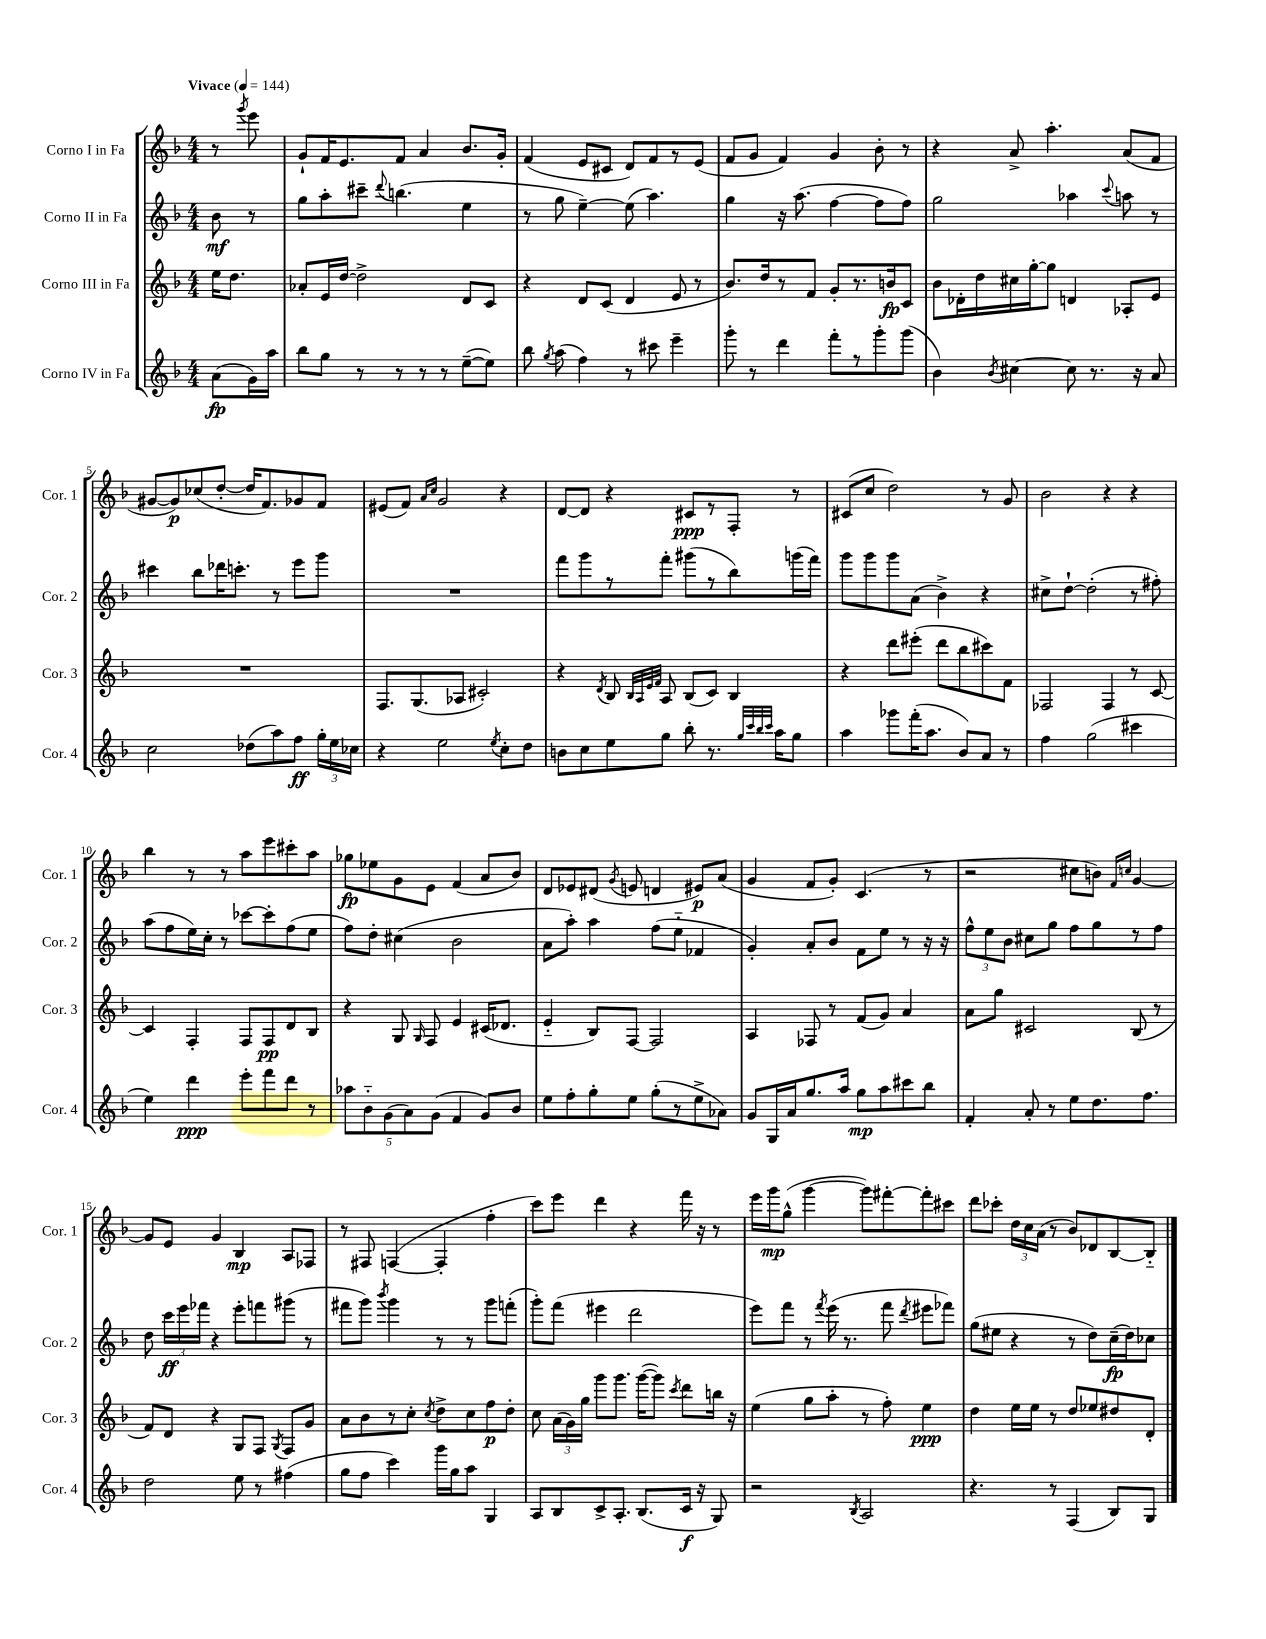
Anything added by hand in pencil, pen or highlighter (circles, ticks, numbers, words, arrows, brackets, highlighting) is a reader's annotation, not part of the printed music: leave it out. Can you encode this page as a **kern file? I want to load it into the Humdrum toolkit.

**kern	**kern	**kern	**kern
*staff4	*staff3	*staff2	*staff1
*clefG2	*clefG2	*clefG2	*clefG2
*k[b-]	*k[b-]	*k[b-]	*k[b-]
*M4/4	*M4/4	*M4/4	*M4/4
*MM144	*MM144	*MM144	*MM144
(8a\L	16ee\LK	8b-\	8r
.	8.dd\J	.	.
.	.	.	8qggg/
16g\L)	.	8r	8eee\
16aa\JJ	.	.	.
=	=	=	=
8bb-\L	8a-'/L	8gg\L	8g`/L
8gg\J	16e/L	8aa'\	16f/K
.	[16dd/JJ	.	8.e/
8r	2dd^\]	8ccc#~\J	.
.	.	8qqddd/	.
8r	.	(4.bb\	8f/J
8r	.	.	4a/
8r	.	.	.
([8ee~\L	8d/L	4ee\	8.b-/L
8ee\]J)	8c/J	.	.
.	.	.	16g'/Jk
=	=	=	=
8bb-\	4r	8r	(4f/
8qgg/	.	.	.
(8aa\	.	8gg\	.
4ff\)	8d/L	[4ee~\)	8e/L
.	(8c/J	.	8c#/J
8r	4d/	(8ee\]	8d/L)
8ccc#\	.	4.aa\)	8f/
4eee~\	8e/	.	8r
.	8r	.	(8e/J
=	=	=	=
8ggg'\	8.b-/L)	4gg\	8f/L
8r	.	.	8g/J
.	16dd/k	.	.
4ddd\	8r	16r	4f/)
.	.	(8.aa\	.
.	8f/J	.	.
8fff'\L	8g'/L	[4ff\	4g/
8r	8.r	.	.
8ggg'\	.	8ff\]L	8b-'\
.	16b/k	.	.
(8ggg\J	8c/J	8ff\J)	8r
=	=	=	=
4b-\)	8b-\L	2gg\	4r
.	16d-'\L	.	.
.	16dd\	.	.
8qb-/	.	.	.
[4cc#\	16cc#\	.	8a^/
.	[16gg'\J	.	.
.	8gg\]J	.	4.aa'\
8cc#\]	4d/	4aa-\	.
8.r	.	.	.
.	.	8qqccc/	.
.	8A-'/L	8aa\	(8a/L
16r	.	.	.
8a/	8e/J	8r	8f/J
=	=	=	=
2cc\	1r	4ccc#\	[8g#/L
.	.	.	8g#/])
.	.	8bb-\L	(8cc-/
.	.	16ddd-\K	[8dd'/J
.	.	8.ccc'\J	.
(8dd-\L	.	.	16dd/]LK
.	.	.	8.f/)
8aa\)	.	8r	.
8ff\J	.	8eee\L	8g-/
24gg'\LL	.	8ggg\J	8f/J
24ee\	.	.	.
24cc-\JJ	.	.	.
=	=	=	=
4r	8.F/L	1r	(8e#/L
.	.	.	8f/J)
.	(8.G/	.	.
.	.	.	16qqa/LL
.	.	.	16qqcc/JJ
2ee\	.	.	2g/
.	8A-/J	.	.
.	2c#'/)	.	.
8qee/	.	.	.
8cc'\L	.	.	4r
8dd\J	.	.	.
=	=	=	=
8b\L	4r	8fff\L	[8d/L
8cc\	.	8ggg\	8d/]J
.	8qd/	.	.
8ee\	8B-/	8r	4r
.	32qqB-/LLL	.	.
.	32qqA/	.	.
.	32qqe/	.	.
.	32qqf/JJJ	.	.
8gg\J	8A/	8fff'\J	.
8bb-'\	(8B-/L	(8ggg#\L	8c#/L
8.r	8c/J)	8r	8r
.	4B-/	8bb-\)	8F'/J
32qqgg/LLL	.	.	.
32qqccc/	.	.	.
32qqbb-/	.	.	.
32qqccc/JJJ	.	.	.
16aa\LK	.	.	.
8gg\J	.	(16ggg\L	8r
.	.	16fff\JJ)	.
=	=	=	=
4aa\	4r	8ggg\L	(8c#/L
.	.	8ggg\	8cc/J
8ggg-\L	8ddd\L	8ggg\	2dd\)
(16fff'\K	(8eee#'\J	(8a\J	.
8.aa\J	.	.	.
.	8ddd\L	4b-^\)	.
8b-/L)	8bb-\	.	.
8a/J	8ccc#\)	4r	8r
8r	8f\J	.	8g/
=	=	=	=
4ff\	2F-/	8cc#^\L	2b-\
.	.	[8dd`\J	.
(2gg\	.	(2dd'\]	.
.	4F-/	.	4r
4ccc#\	8r	8r	4r
.	[8c/	8ff#'\)	.
=	=	=	=
4ee\)	4c/]	(8aa\L	4bb-\
.	.	8ff\	.
4ddd\	4F'/	16ee\L)	8r
.	.	16cc'\JJ	.
.	.	8r	8r
8eee'\L	8F/L	[8ccc-\L	8aa\L
8fff\	8F/	8ccc-'\]	8eee\
8ddd\J	8d/	(8ff\	8ccc#'\
8r	8B-/J	8ee\J	8aa\J
=	=	=	=
10aa-\L	4r	8ff\L)	8gg-\L
10b-'~\	.	.	.
.	.	8dd'\J	8ee-\
(10g\	.	.	.
.	8G/	(4cc#\	8g\
10a\)	.	.	.
.	16qqG/	.	.
.	8F/	.	8e\J
(10g\J	.	.	.
4f/	4e/	2b-\	(4f/
8g/L)	(16c#/LK	.	8a/L
.	8.d-/J	.	.
8b-/J	.	.	8b-/J)
=	=	=	=
8ee\L	4e'~/	8a\L	8d/L
8ff'\	.	8aa'\J)	8e-/
8gg'\	8B-/L)	4aa\	(8d#/J
.	.	.	8qg/
8ee\J	[8F/J	.	8e/
(8gg'\L	2F/]	(8ff\L	4d/
8r	.	8ee'~\J	.
8ee^\	.	4f-/	8e#/L)
8a-\J)	.	.	(8a/J
=	=	=	=
8g/L	4A/	4g'/)	4g/
16G/L	.	.	.
16a/J	.	.	.
8.gg/	8F-/	8a'/L	8f/L
.	8r	8b-/J	8g'/J)
16aa/Jk	.	.	.
8gg\L	(8f/L	8f\L	(4.c/
8aa\	8g/J)	8ee\J	.
8ccc#\	4a/	8r	.
8bb-\J	.	16r	8r
.	.	16r	.
=	=	=	=
4f'/	8a\L	12ff^^\L	2r
.	.	12ee\	.
.	8gg\J	.	.
.	.	12b-\J	.
8a'/	2c#/	8cc#\L	.
8r	.	8gg\J	.
8ee\L	.	8ff\L	8cc#\L
8.dd\	.	8gg\	8b\J)
.	.	.	16qqf/LL
.	.	.	16qqcc/JJ
.	(8B-/	8r	[4g/
8.ff\J	.	.	.
.	8r	8ff\J	.
=	=	=	=
2dd\	8f/L)	8dd\	8g/]L
.	8d/J	24ccc\LL	8e/J
.	.	24eee\	.
.	.	24fff-\JJ	.
.	4r	4r	4g/
8ee\	8G/L	8eee'\L	4B-/
8r	8F/J	8fff\	.
.	8qG/	.	.
(4ff#\	8F/L	(8ggg#\J	8A/L
.	8g/J	8r	8F-/J
=	=	=	=
8gg\L	8a\L	8fff#\L	8r
8ff\J	8b-\	8ggg\J)	8F#/
.	.	8qbbb-/	.
4ccc\)	8r	4ggg\	([4F/
.	8cc'\J	.	.
.	8qcc/	.	.
16ggg\LL	8dd^\L	8r	4F'/]
16gg\J	.	.	.
8aa\J	8cc\	8r	.
4G/	8ff\	8ggg\L	4ff'\
.	8dd'\J	(8fff'\J	.
=	=	=	=
8A/L	8cc\	8ggg'\L)	8ccc\L)
8B-/	(24a\LL	(8fff\J	8eee\J
.	24g\)	.	.
.	24gg\JJ	.	.
8c^/	8ggg\L	4eee#\	4ddd\
8.A'/J	8.ggg\J	.	.
.	.	2ddd\	4r
(8.B-/L	([16ggg\LK	.	.
.	8ggg\]J)	.	.
.	8qccc/	.	.
16c/Jk	8ddd\L	.	16fff\
16r	.	.	16r
8G/)	16bb\Jk	.	8r
.	16r	.	.
=	=	=	=
2r	(4ee\	8eee\L)	16eee\LL
.	.	.	16ggg\J
.	.	8fff\J	(8gg^^\J
.	8gg\L	8r	[4ggg\
.	.	8qfff/	.
.	8aa'\J	(16eee\	.
.	.	8.r	.
8qB-/	.	.	.
2A/	8r	.	8ggg\]L)
.	8ff'\)	8fff\	[8fff#'\
.	.	8qddd/	.
.	4ee\	8eee#\L	8fff#'\]
.	.	8fff-\J)	8ccc#\J
=	=	=	=
4.r	4dd\	(8gg\L	8ddd\L
.	.	8ee#\J	8ccc-'\J
.	16ee\LL	4r	24dd\LL
.	.	.	24cc\
.	16ee\JJ	.	.
.	.	.	(24a\JJ
8r	8r	.	8r
(4F/	8dd/L	8r	8b-/L)
.	8ee-/	8dd\L)	8d-/
8B-/L)	8dd#/	(16cc~\L	[8B-/
.	.	16dd\J)	.
8G/J	8d'/J	8cc-\J	8B-'~/]J
==	==	==	==
*-	*-	*-	*-
